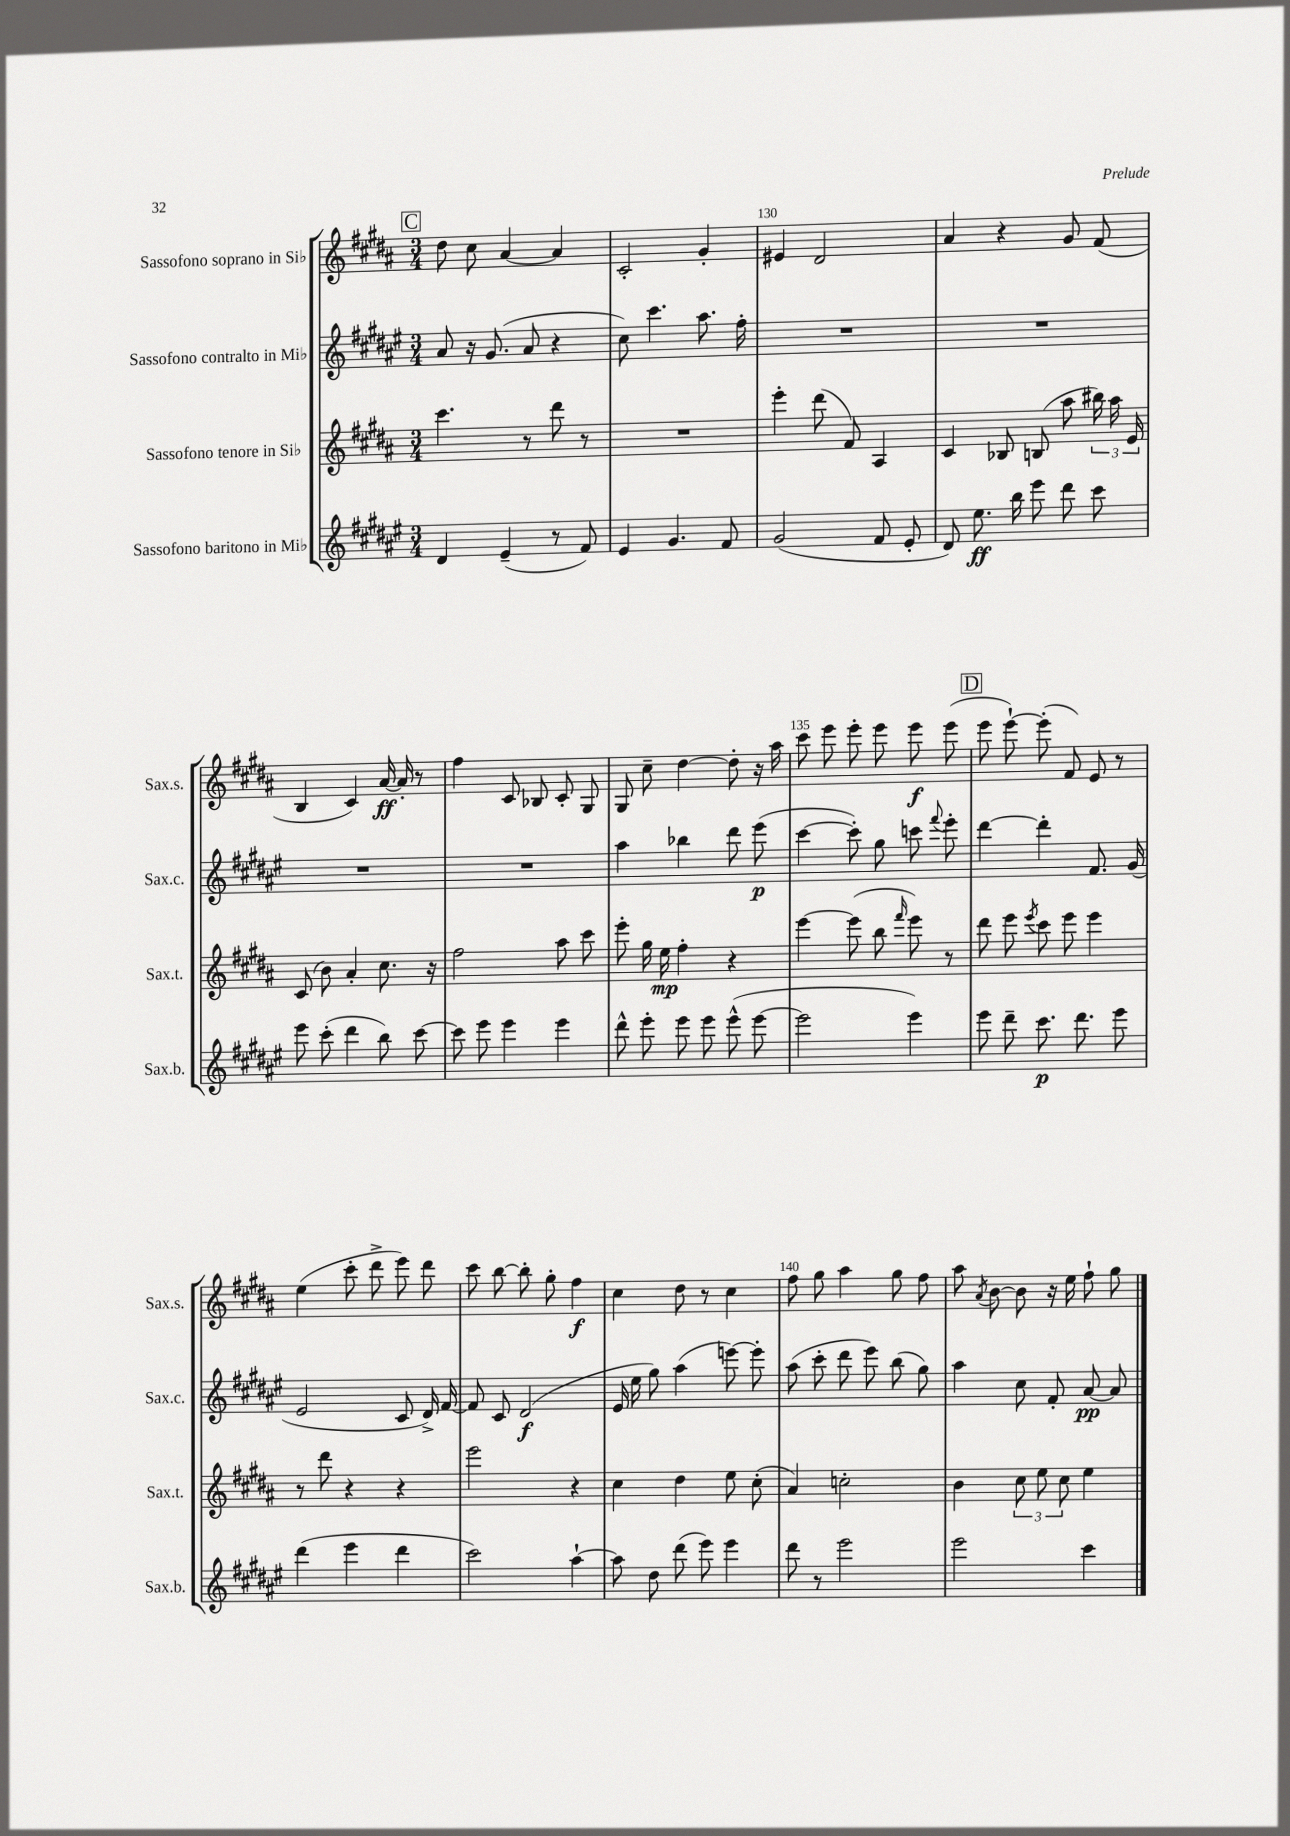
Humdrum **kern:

**kern	**dynam	**kern	**dynam	**kern	**dynam	**kern	**dynam
*part4	*part4	*part3	*part3	*part2	*part2	*part1	*part1
*staff4	*staff4	*staff3	*staff3	*staff2	*staff2	*staff1	*staff1
*I"Sassofono baritono in Mi♭	*	*I"Sassofono tenore in Si♭	*	*I"Sassofono contralto in Mi♭	*	*I"Sassofono soprano in Si♭	*
*I'Sax.b.	*	*I'Sax.t.	*	*I'Sax.c.	*	*I'Sax.s.	*
*clefG2	*	*clefG2	*	*clefG2	*	*clefG2	*
*k[f#c#g#d#a#e#]	*	*k[f#c#g#d#a#]	*	*k[f#c#g#d#a#e#]	*	*k[f#c#g#d#a#]	*
*M3/4	*	*M3/4	*	*M3/4	*	*M3/4	*
!!LO:REH:place=s1:t=C
=128	=128	=128	=128	=128	=128	=128	=128
4d#/	.	4.ccc#\	.	8a#/	.	8dd#\	.
.	.	.	.	16r	.	8cc#\	.
.	.	.	.	(8.g#/	.	.	.
(4e#~/	.	.	.	.	.	[4a#/	.
.	.	8r	.	8a#/	.	.	.
8r	.	8ddd#\	.	4r	.	4a#/]	.
8f#/)	.	8r	.	.	.	.	.
=129	=129	=129	=129	=129	=129	=129	=129
4e#/	.	2.r	.	8cc#\)	.	2c#'/	.
.	.	.	.	4.ccc#\	.	.	.
4.g#/	.	.	.	.	.	.	.
.	.	.	.	8.aa#\	.	4g#'/	.
8f#/	.	.	.	.	.	.	.
.	.	.	.	16ff#'\	.	.	.
=130	=130	=130	=130	=130	=130	=130	=130
(2g#/	.	4eee'\	.	2.r	.	4e#X/	.
.	.	(8ddd#\	.	.	.	2d#/	.
.	.	8f#/)	.	.	.	.	.
8f#/	.	4A#/	.	.	.	.	.
8e#'/	.	.	.	.	.	.	.
=131	=131	=131	=131	=131	=131	=131	=131
8d#/)	.	4c#/	.	2.r	.	4a#/	.
8.ee#\	ff	.	.	.	.	.	.
.	.	8B-X/	.	.	.	4r	.
16bb\	.	.	.	.	.	.	.
8eee#\	.	(8Bn/	.	.	.	.	.
8ddd#\	.	8aa#\	.	.	.	8g#/	.
8ccc#\	.	24bb#X\)	.	.	.	(8f#/	.
.	.	24aa#\	.	.	.	.	.
.	.	24e/	.	.	.	.	.
!!LO:LB:g=z
=132	=132	=132	=132	=132	=132	=132	=132
8eee#\	.	(8c#/	.	2.r	.	4B/	.
(8ccc#'\	.	8b\)	.	.	.	.	.
4ddd#\	.	4a#'/	.	.	.	4c#/)	.
8bb\)	.	8.cc#\	.	.	.	[16a#/	ff
.	.	.	.	.	.	16a#'/]	.
[8ccc#\	.	.	.	.	.	8r	.
.	.	16r	.	.	.	.	.
=133	=133	=133	=133	=133	=133	=133	=133
8ccc#\]	.	2ff#\	.	2.r	.	4ff#\	.
8eee#\	.	.	.	.	.	.	.
4eee#\	.	.	.	.	.	8c#/	.
.	.	.	.	.	.	8B-X/	.
4eee#\	.	8aa#\	.	.	.	8c#'/	.
.	.	8ccc#\	.	.	.	8G#/	.
=134	=134	=134	=134	=134	=134	=134	=134
8ddd#^^\	.	8eee'\	.	4aa#\	.	8G#/	.
8eee#'\	.	16gg#\	.	.	.	8cc#~\	.
.	.	16ee\	mp	.	.	.	.
8eee#\	.	4ff#'\	.	4bb-X\	.	[4dd#\	.
8eee#\	.	.	.	.	.	.	.
(8eee#^^\	.	4r	.	8ddd#\	.	8dd#'\]	.
[8eee#\	.	.	.	(8eee#\	p	16r	.
.	.	.	.	.	.	16aa#\	.
=135	=135	=135	=135	=135	=135	=135	=135
2eee#\]	.	[4eee\	.	[4ccc#\	.	8ccc#\	.
.	.	.	.	.	.	8eee\	.
.	.	(8eee\]	.	8ccc#'\])	.	8eee'\	.
.	.	8bb\	.	8gg#\	.	8eee\	.
.	.	16qqfff#/	.	.	.	.	.
4eee#\)	.	8eee\)	.	8cccn\	.	8eee\	f
.	.	.	.	8qqfff#/	.	.	.
.	.	8r	.	8eee#'\	.	(8eee\	.
!!LO:REH:place=s1:t=D
=136	=136	=136	=136	=136	=136	=136	=136
8eee#\	.	8ddd#\	.	[4ddd#\	.	8eee\	.
8ddd#~\	.	8eee\	.	.	.	[8eee`\)	.
.	.	8qeee/	.	.	.	.	.
8.ccc#\	p	8ccc#\	.	4ddd#'\]	.	(8eee'\]	.
.	.	8eee\	.	.	.	8f#/)	.
8.ddd#\	.	.	.	.	.	.	.
.	.	4eee\	.	8.f#/	.	8e/	.
8eee#\	.	.	.	.	.	8r	.
.	.	.	.	(16g#/	.	.	.
!!LO:LB:g=z
=137	=137	=137	=137	=137	=137	=137	=137
(4ddd#\	.	8r	.	2e#/	.	(4ee\	.
.	.	8ddd#\	.	.	.	.	.
4eee#\	.	4r	.	.	.	8ccc#'\	.
.	.	.	.	.	.	8ddd#^\	.
4ddd#\	.	4r	.	8c#/	.	8eee\)	.
.	.	.	.	16d#^/)	.	8ddd#\	.
.	.	.	.	[16f#/	.	.	.
=138	=138	=138	=138	=138	=138	=138	=138
2ccc#\)	.	2eee\	.	8f#/]	.	8ccc#\	.
.	.	.	.	8c#/	.	[8bb\	.
.	.	.	.	(2d#/	f	8bb'\]	.
.	.	.	.	.	.	8gg#'\	.
[4aa#`\	.	4r	.	.	.	4ff#\	f
=139	=139	=139	=139	=139	=139	=139	=139
8aa#\]	.	4cc#\	.	16e#/	.	4cc#\	.
.	.	.	.	16ee#\	.	.	.
8dd#\	.	.	.	8gg#\)	.	.	.
(8ddd#\	.	4dd#\	.	(4aa#\	.	8dd#\	.
8eee#\)	.	.	.	.	.	8r	.
4eee#\	.	8ee\	.	[8eeen\)	.	4cc#\	.
.	.	(8cc#'\	.	8eee'\]	.	.	.
=140	=140	=140	=140	=140	=140	=140	=140
8ddd#\	.	4a#/)	.	(8aa#\	.	8ff#\	.
8r	.	.	.	8ccc#'\	.	8gg#\	.
2eee#\	.	2ccn'\	.	8ddd#\	.	4aa#\	.
.	.	.	.	8eee#\)	.	.	.
.	.	.	.	(8bb\	.	8gg#\	.
.	.	.	.	8gg#\)	.	8ff#\	.
=141	=141	=141	=141	=141	=141	=141	=141
2eee#\	.	4b\	.	4aa#\	.	8aa#\	.
.	.	.	.	.	.	8qa#/	.
.	.	.	.	.	.	[8b\	.
.	.	12cc#\	.	8cc#\	.	8b\]	.
.	.	12ee\	.	.	.	.	.
.	.	.	.	8f#'/	.	16r	.
.	.	12cc#\	.	.	.	.	.
.	.	.	.	.	.	16ee\	.
4ccc#\	.	4ee\	.	[8a#/	pp	8ff#`\	.
.	.	.	.	8a#/]	.	8gg#\	.
==	==	==	==	==	==	==	==
*-	*-	*-	*-	*-	*-	*-	*-
